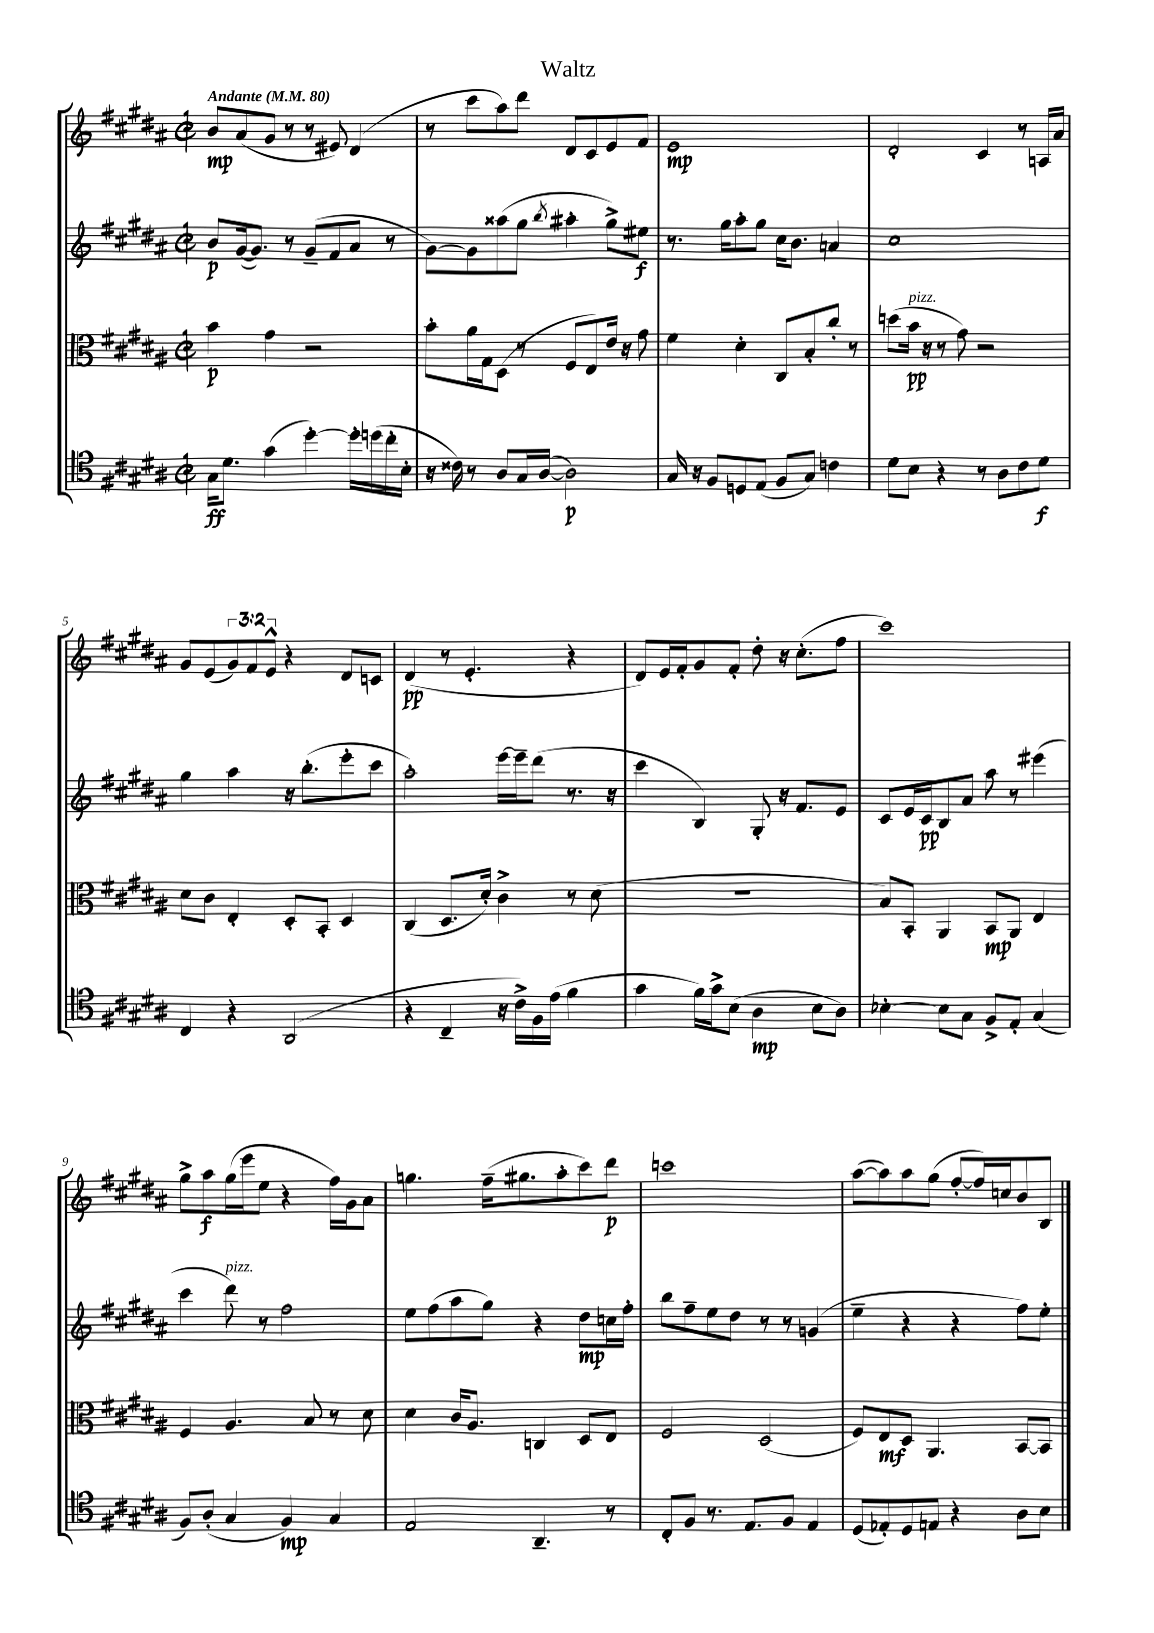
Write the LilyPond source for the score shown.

\header { title = "Waltz" }
<<
\new StaffGroup <<
\new Staff = "s0" {
    \clef treble \key b \major \defaultTimeSignature \time 2/2 \override Staff.TupletNumber.text = #tuplet-number::calc-fraction-text \tempo "Andante" 4 = 80
    b'8\mp ais'8( gis'8 r8 r8 eis'8) dis'4( |
    r8 cis'''8 ais''8) dis'''8 dis'8 cis'8 e'8 fis'8 |
    e'1\mp |
    dis'2-. cis'4 r8 a16 ais'16 |
    gis'8 e'8( \tuplet 3/2 { gis'8) fis'8 e'8-^ } r4 dis'8 c'8 |
    dis'4\pp( r8 e'4.-. r4 |
    dis'8) e'16 fis'16-. gis'8 fis'8-. dis''8-. r16 cis''8.-.( fis''8 |
    cis'''1) |
    gis''8-> ais''8\f gis''16( e'''16 e''8 r4 fis''16) gis'16 ais'8 |
    g''4. fis''16--( gis''8. ais''8-. cis'''8) dis'''8\p |
    c'''1 |
    ais''8~( ais''8) ais''8 gis''8( fis''8~-. fis''16) c''16 b'8 b8 \bar "|." |
}
\new Staff = "s1" {
    \clef treble \key b \major \defaultTimeSignature \time 2/2
    b'8\p gis'16~( gis'8.) r8 gis'8--( fis'8 ais'8 r8 |
    gis'8~) gis'8 aisis''8( gis''8 \acciaccatura { b''8 } ais''4-. gis''8->) eis''8\f |
    r8. gis''16 ais''8-. gis''8 cis''16 b'8. a'4 |
    cis''1 |
    gis''4 ais''4 r16 b''8.-.( e'''8-. cis'''8 |
    ais''2-.) e'''16~ e'''16-- dis'''8( r8. r16 |
    cis'''4 b4) gis8-. r16 fis'8. e'8 |
    cis'8 e'16 cis'16\pp b8 ais'8 ais''8 r8 eis'''4( |
    cis'''4 dis'''8^\markup { \italic "pizz." }) r8 fis''2 |
    e''8 fis''8( ais''8 gis''8) r4 dis''8\mp c''16 fis''16-. |
    b''8 fis''8-- e''8 dis''8 r8 r8 g'4( |
    e''4-- r4 r4 fis''8) e''8-. \bar "|." |
}
\new Staff = "s2" {
    \clef alto \key b \major \defaultTimeSignature \time 2/2
    b'4\p gis'4 r2 |
    b'8-. ais'16 gis16 dis8( r8 fis8 e8) e'16 r16 gis'8 |
    fis'4 dis'4-. cis8 b8-. cis''8-. r8 |
    d''8( b'16\pp^\markup { \italic "pizz." } r16 r8 gis'8) r2 |
    dis'8 cis'8 e4-. dis8-. b,8-. dis4 |
    cis4( dis8. dis'16-.) cis'4-> r8 dis'8( |
    R1 |
    b8) b,8-. ais,4 b,8\mp ais,8 e4 |
    fis4 ais4. b8 r8 dis'8 |
    dis'4 cis'16 ais8. c4 dis8 e8 |
    fis2 dis2( |
    fis8) e8\mf dis8 ais,4. b,8~ b,8 \bar "|." |
}
\new Staff = "s3" {
    \clef tenor \key b \major \defaultTimeSignature \time 2/2
    gis16\ff dis'8. gis'4( dis''4~-.) dis''16-. d''16( cis''16-. b16-. |
    r16 cisis'16) r8 ais8 gis16 ais16~( ais2\p) |
    gis16 r16 fis8 d8 e8( fis8 gis8) c'4 |
    dis'8 b8 r4 r8 ais8 cis'8 dis'8\f |
    cis4 r4 ais,2( |
    r4 cis4-- r16 cis'16->) fis16 e'16( fis'4 |
    gis'4 fis'16) gis'16-> b8( ais4\mp b8 ais8) |
    bes4~-. bes8 gis8 fis8-> e8-. gis4( |
    fis8) ais8-.( gis4 fis4\mp) gis4 |
    e2 ais,4.-- r8 |
    cis8-. fis8 r8. e8. fis8 e4 |
    dis8( ees8-.) dis8 e8 r4 ais8 b8 \bar "|." |
}
>>
>>
